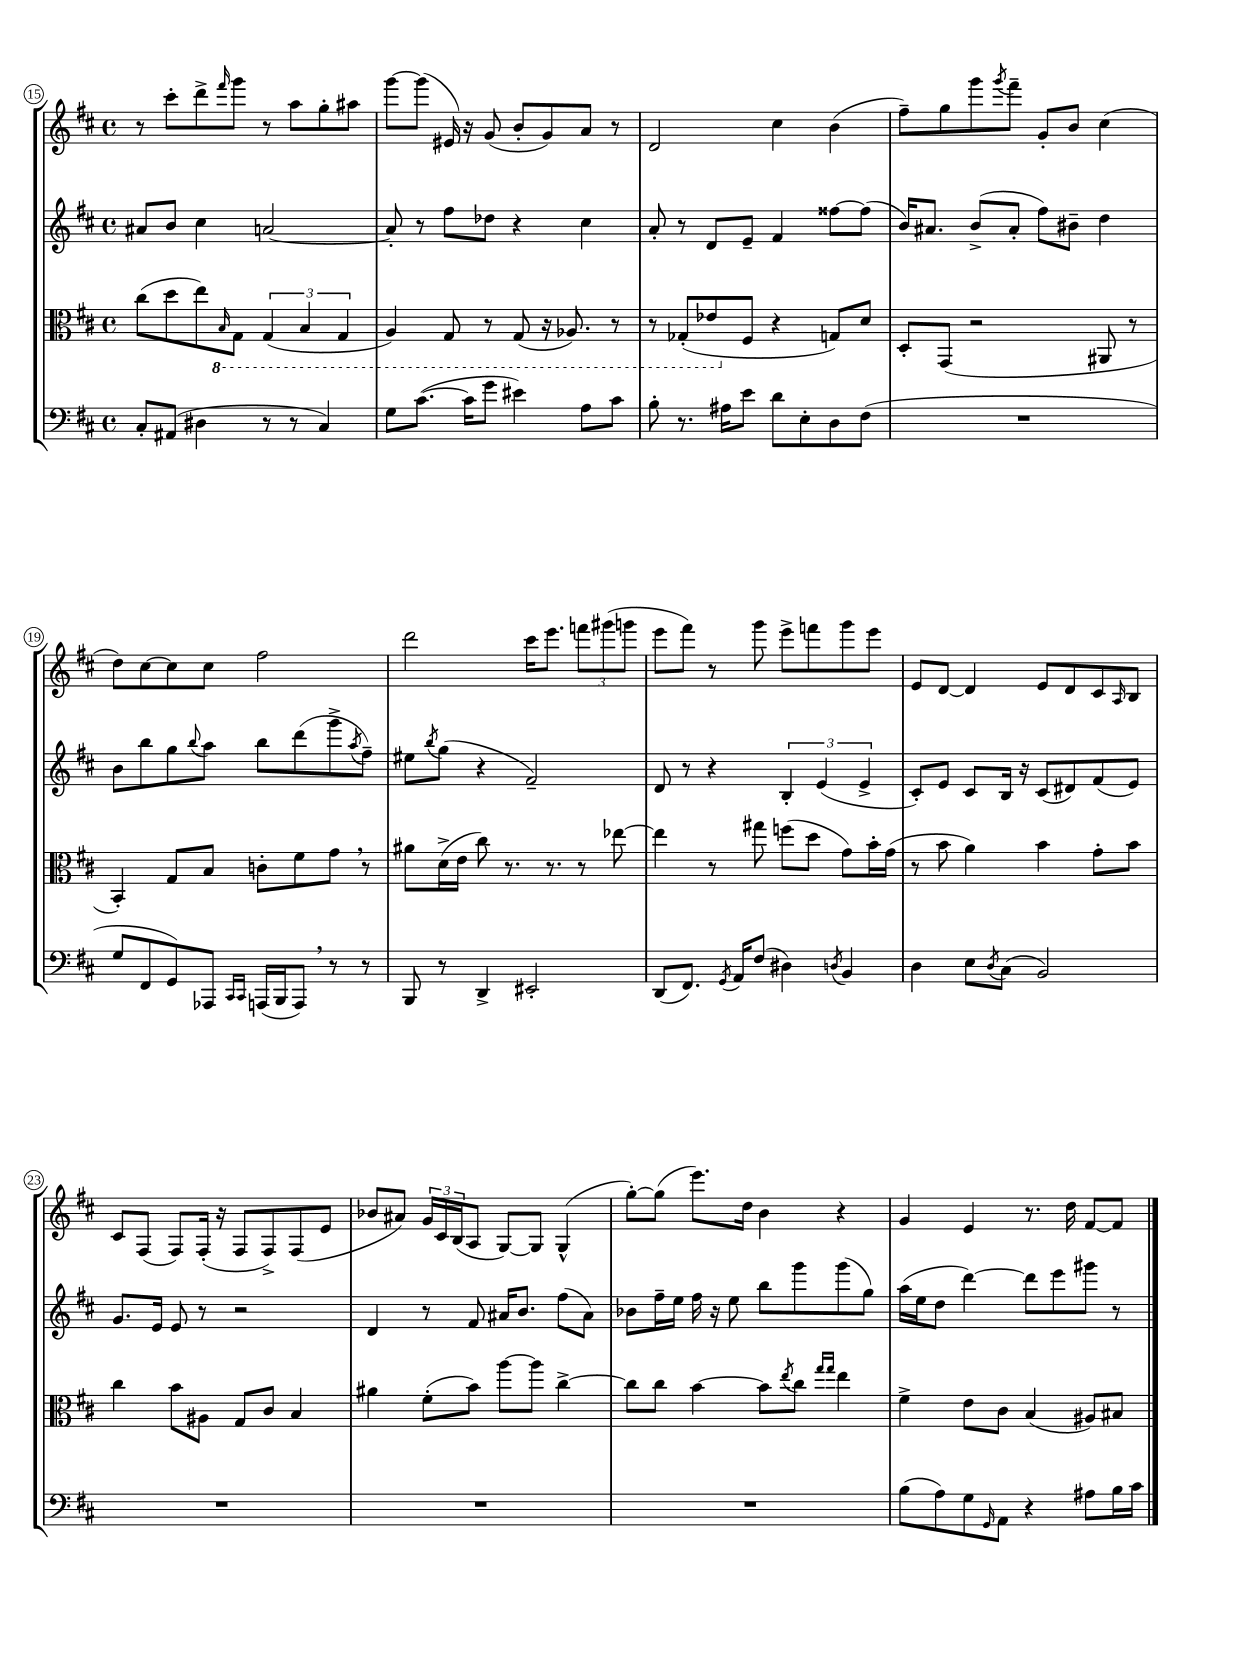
<<
\new StaffGroup <<
\new Staff = "s0" {
    \clef treble \key d \major \defaultTimeSignature \time 4/4
    r8 cis'''8-. d'''8-> \grace { fis'''16 } g'''8 r8 a''8 g''8-. ais''8 |
    g'''8~ g'''8( eis'16) r16 g'8( b'8-. g'8) a'8 r8 |
    d'2 cis''4 b'4( |
    fis''8--) g''8 g'''8 \acciaccatura { g'''8 } fis'''8-- g'8-. b'8 cis''4( |
    d''8) cis''8~ cis''8 cis''8 fis''2 |
    d'''2 cis'''16 e'''8. \tuplet 3/2 { f'''8 gis'''8( g'''8 } |
    e'''8 fis'''8) r8 g'''8 e'''8-> f'''8 g'''8 e'''8 |
    e'8 d'8~ d'4 e'8 d'8 cis'8 \grace { a16 } b8 |
    cis'8 fis8( fis8) fis16-.( r16 fis8 fis8->) fis8( e'8 |
    bes'8 ais'8) \tuplet 3/2 { g'16 cis'16 b16( } a8 g8~) g8 g4-^( |
    g''8~-.) g''8( e'''8.) d''16 b'4 r4 |
    g'4 e'4 r8. d''16 fis'8~ fis'8 \bar "|." |
}
\new Staff = "s1" {
    \clef treble \key d \major \defaultTimeSignature \time 4/4
    ais'8 b'8 cis''4 a'2~ |
    a'8-. r8 fis''8 des''8 r4 cis''4 |
    a'8-. r8 d'8 e'8-- fis'4 fisis''8~ fisis''8( |
    b'16) ais'8. b'8->( ais'8-. fis''8) bis'8-- d''4 |
    b'8 b''8 g''8 \appoggiatura { b''8 } a''8 b''8 d'''8( g'''8-> \acciaccatura { a''8 } fis''8--) |
    eis''8 \acciaccatura { b''8 } g''8( r4 fis'2--) |
    d'8 r8 r4 \tuplet 3/2 { b4-. e'4( e'4-> } |
    cis'8-.) e'8 cis'8 b16 r16 cis'8( dis'8) fis'8( e'8) |
    g'8. e'16 e'8 r8 r2 |
    d'4 r8 fis'8 ais'16 b'8. fis''8( ais'8) |
    bes'8 fis''16-- e''16 fis''16 r16 e''8 b''8 g'''8 g'''8( g''8) |
    a''16( e''16 d''8 d'''4~) d'''8 e'''8 gis'''8 r8 \bar "|." |
}
\new Staff = "s2" {
    \clef alto \key d \major \defaultTimeSignature \time 4/4
    cis''8( d''8 e''8) \ottava #-1 \grace { b,16 } g,8 \tuplet 3/2 { g,4( b,4 g,4 } |
    a,4) g,8 r8 g,8( r16 aes,8.) r8 |
    r8 ges,8-.( ees8 \ottava #0 fis8 r4 g!8) d'8 |
    d8-. g,8( r2 ais,8 r8 |
    b,4-.) g8 b8 c'8-. fis'8 g'8 \breathe r8 |
    ais'8 d'16->( e'16 cis''8) r8. r8. r8 ees''8~ |
    ees''4 r8 gis''8 f''8( d''8 g'8) b'16-. g'16( |
    r8 b'8 a'4) b'4 g'8-. b'8 |
    cis''4 b'8 ais8 g8 cis'8 b4 |
    ais'4 fis'8-.( b'8) a''8~ a''8 cis''4~-> |
    cis''8 cis''8 b'4~ b'8 \acciaccatura { e''8 } cis''8 \grace { g''16 g''16 } e''4 |
    fis'4-> e'8 cis'8 b4( ais8) bis8 \bar "|." |
}
\new Staff = "s3" {
    \clef bass \key d \major \defaultTimeSignature \time 4/4
    cis8-. ais,8( dis4 r8 r8 cis4) |
    g8 cis'8.~( cis'16 g'8 eis'4) a8 cis'8 |
    b8-. r8. ais16 e'8 d'8 e8-. d8 fis8( |
    R1 |
    g8 fis,8 g,8) aes,,8 \grace { cis,16 cis,16 } a,,16( b,,16 a,,8) \breathe r8 r8 |
    b,,8 r8 d,4-> eis,2-. |
    d,8( fis,8.) \acciaccatura { g,8 } a,16 fis8( dis4) \acciaccatura { d8 } b,4 |
    d4 e8 \acciaccatura { d8 } cis8( b,2) |
    R1 |
    R1 |
    R1 |
    b8( a8) g8 \grace { g,16 } a,8 r4 ais8 b16 cis'16 \bar "|." |
}
>>
>>
\layout { \context { \Score currentBarNumber = #15 \override BarNumber.stencil = #(make-stencil-circler 0.1 0.3 ly:text-interface::print) } }
